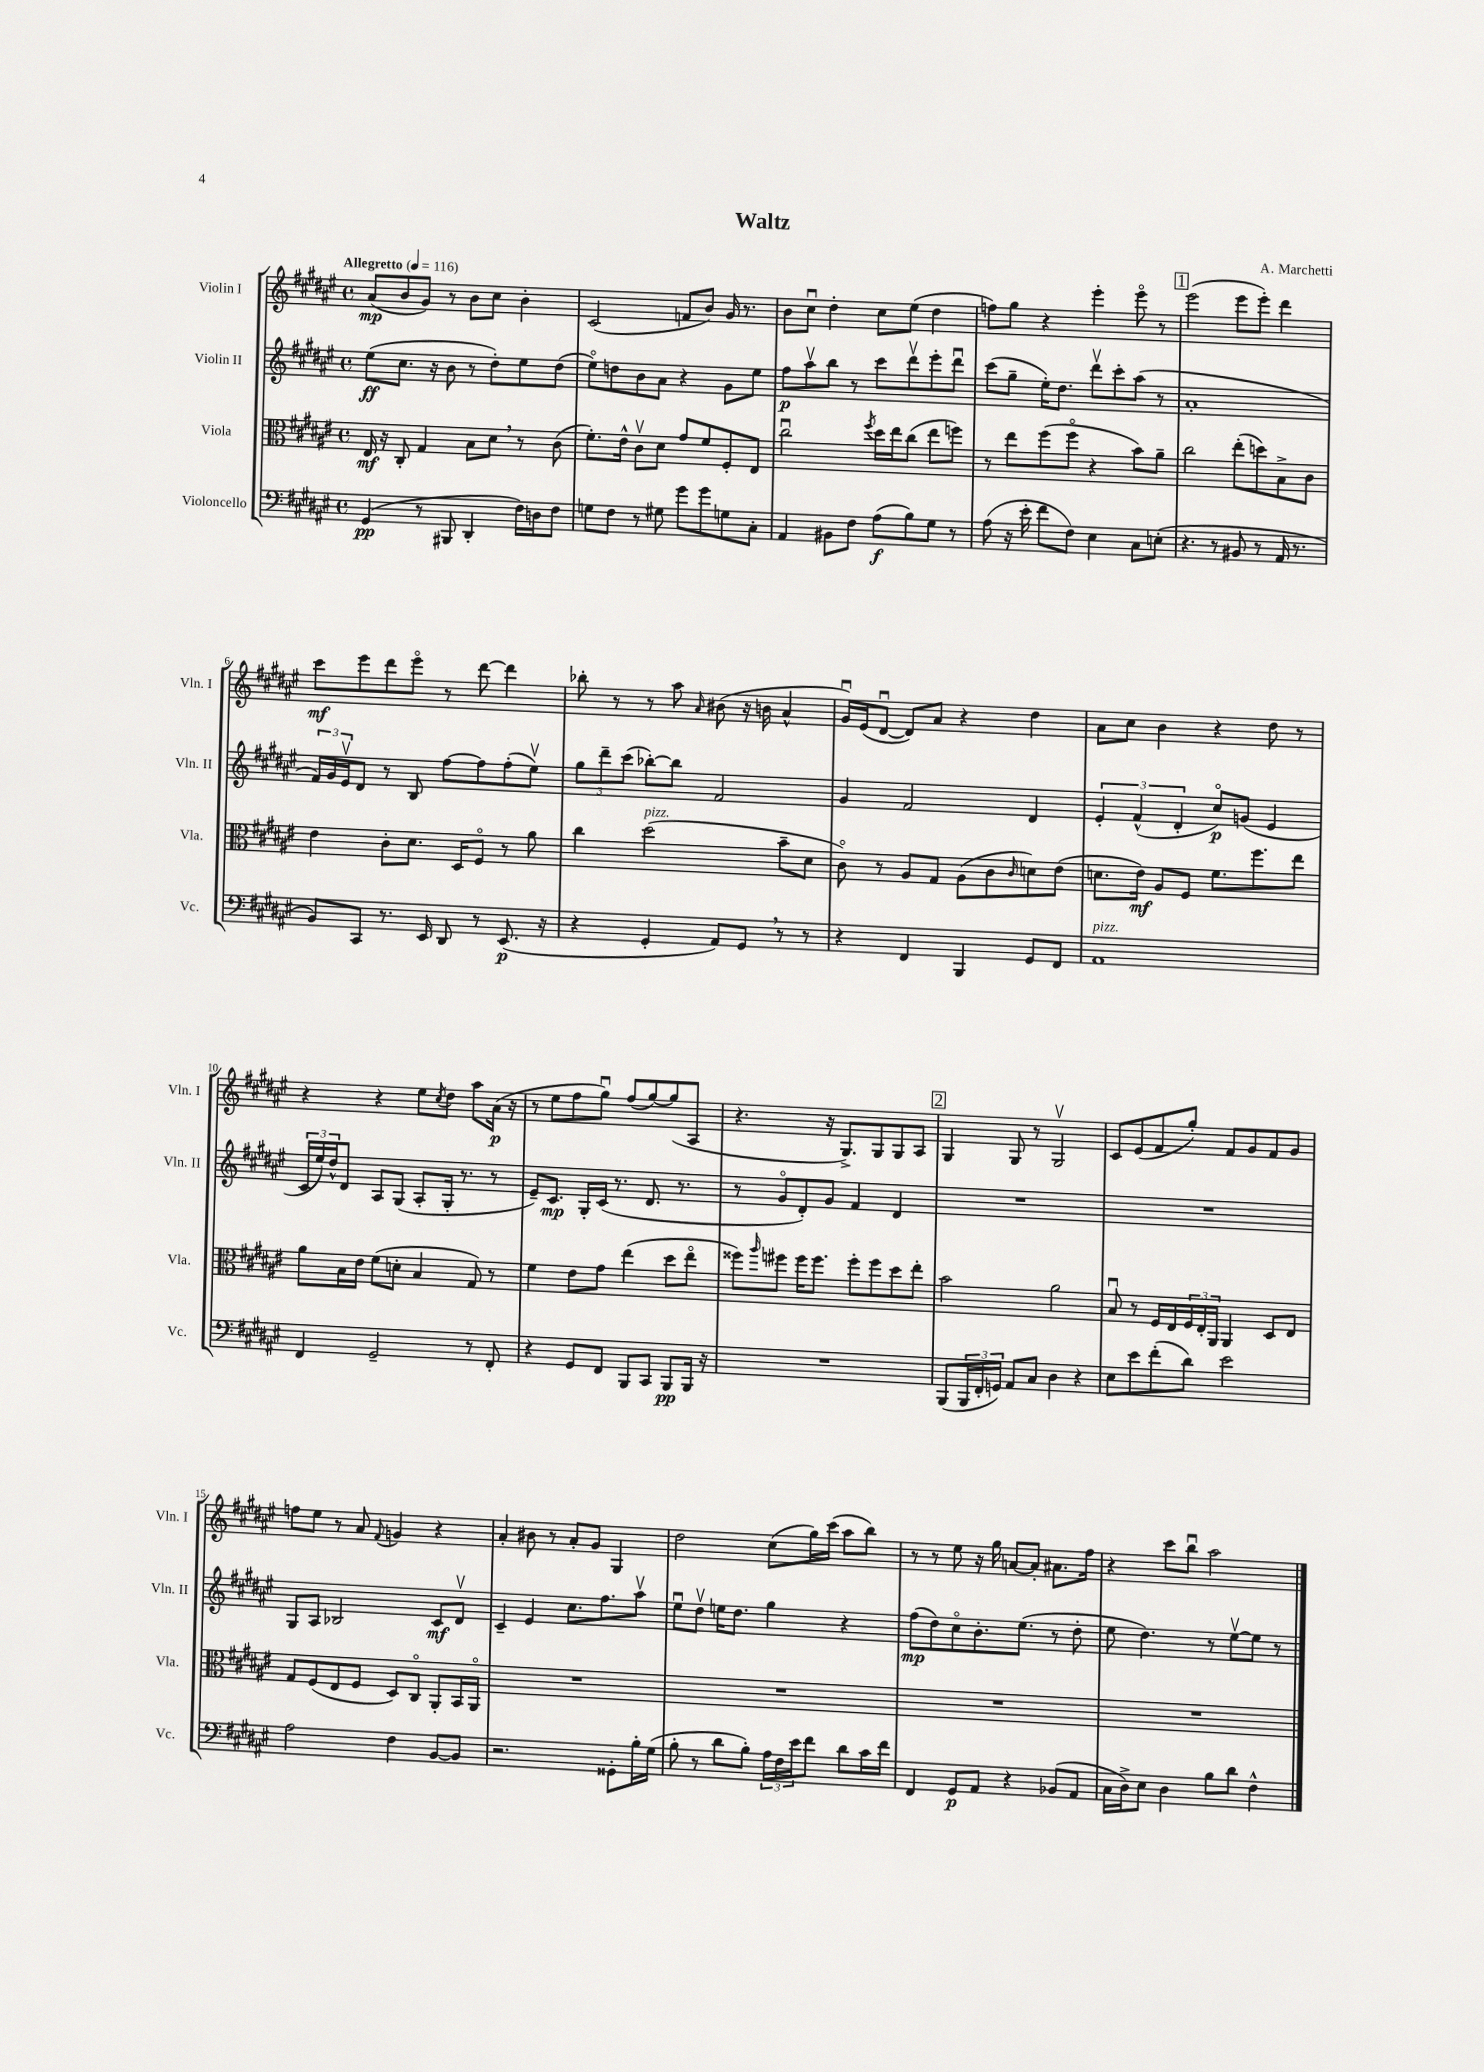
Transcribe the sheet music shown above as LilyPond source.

\header { title = "Waltz" composer = "A. Marchetti" }
<<
\new StaffGroup <<
\new Staff = "s0" \with { instrumentName = "Violin I" shortInstrumentName = "Vln. I" } {
    \clef treble \key fis \major \defaultTimeSignature \time 4/4 \tempo "Allegretto" 4 = 116
    ais'8\mp( b'8 gis'8) r8 b'8 cis''8 b'4-. |
    cis'2( f'8 b'8) gis'16 r8. |
    b'8 cis''8\downbow dis''4-. cis''8 eis''8( dis''4 |
    f''8) gis''8 r4 eis'''4-. eis'''8\flageolet r8 |
    \mark \markup { \box "1" } eis'''2( eis'''8 eis'''8-.) dis'''4 |
    cis'''8\mf eis'''8 dis'''8 eis'''8\flageolet r8 dis'''8~ dis'''4 |
    bes''8-. r8 r8 ais''8 \grace { ais'16 } bis'8( r16 b'16 ais'4-^ |
    gis'16\downbow) eis'16( dis'8~\downbow dis'8) ais'8 r4 dis''4 |
    ais'8 cis''8 b'4 r4 dis''8 r8 |
    r4 r4 eis''8 \acciaccatura { cis''8 } dis''8 ais''8 ais'16\p( r16 |
    r8 eis''8 fis''8 gis''8\downbow) fis''8( gis''8~) gis''8( ais8 |
    r4. r16 gis8.->) gis8 gis8 ais8 |
    \mark \markup { \box "2" } gis4 gis8 r8 gis2\upbow |
    cis'8 eis'8( fis'8 gis''8-.) fis'8 gis'8 fis'8 gis'8 |
    f''8 eis''8 r8 ais'8 \appoggiatura { fis'8 } g'4 r4 |
    ais'4-. bis'8 r8 ais'8-. gis'8 gis4 |
    dis''2 cis''8( gis''16) cis'''16( ais''8 b''8) |
    r8 r8 eis''8 r16 gis''16 a'8~ a'8-. ais'8. fis''16 |
    r4 cis'''8 b''8\downbow ais''2 \bar "|." |
}
\new Staff = "s1" \with { instrumentName = "Violin II" shortInstrumentName = "Vln. II" } {
    \clef treble \key fis \major \defaultTimeSignature \time 4/4
    eis''8\ff( cis''8. r16 b'8 r8 dis''8-.) eis''8 dis''8( |
    eis''8\flageolet) d''8 b'8 ais'8 r4 gis'8 eis''8 |
    fis''8\p ais''8\upbow b''8 r8 cis'''8 dis'''8\upbow eis'''8-. dis'''8\downbow |
    cis'''8( gis''8-- eis''16-.) dis''8. dis'''8\upbow cis'''8-. ais''8( r8 |
    \mark \markup { \box "1" } ais'1-. |
    \tuplet 3/2 { fis'16) gis'16 eis'16\upbow } dis'8 r8 b8 fis''8~ fis''8 fis''8-.( eis''8\upbow) |
    \tuplet 3/2 { gis''8 dis'''8-- cis'''8( } bes''8~-.) bes''8 fis'2 |
    gis'4 fis'2 dis'4 |
    \tuplet 3/2 { eis'4-. fis'4-^( dis'4-. } cis''8\flageolet\p) g'8( eis'4 |
    \tuplet 3/2 { cis'16 eis''16) dis''16-^ } dis'8 ais8 gis8( ais8-. gis16-. r8. r8 |
    eis'8--) cis'8.\mp gis16-. cis'16( r8. dis'8. r8. |
    r8 gis'8\flageolet dis'8-.) gis'8 fis'4 dis'4 |
    \mark \markup { \box "2" } R1 |
    R1 |
    gis8 ais8 bes2 cis'8\mf dis'8\upbow |
    cis'4-- eis'4 cis''8. fis''8. ais''8\upbow |
    eis''8\downbow dis''8\upbow e''16 dis''8. gis''4 r4 |
    fis''8\mp( dis''8) cis''8\flageolet b'8.-. eis''8.( r8 dis''8-. |
    eis''8 dis''4.) r8 eis''8~\upbow eis''8 r8 \bar "|." |
}
\new Staff = "s2" \with { instrumentName = "Viola" shortInstrumentName = "Vla." } {
    \clef alto \key fis \major \defaultTimeSignature \time 4/4
    eis16\mf r16 cis8-. gis4 b8 dis'8 \breathe r8 cis'8( |
    fis'8.-.) eis'16-^ cis'8\upbow dis'8 gis'8 fis'8 fis8-. eis8 |
    cis''2\downbow \acciaccatura { fis''8 } dis''16 eis''16 cis''8( eis''8 f''8) |
    r8 eis''8 fis''8( fis''8\flageolet r4 b'8) ais'8-- |
    \mark \markup { \box "1" } cis''2 eis''8-.( d''8) b8-> cis'8 |
    eis'4 cis'8-. dis'8. dis16 fis8\flageolet r8 ais'8 |
    cis''4 dis''2^\markup { \italic "pizz." }( b'8-- dis'8 |
    cis'8\flageolet) r8 ais8 gis8 ais8( cis'8 \grace { cis'16 } d'8) eis'8( |
    d'8. eis'16\mf) ais8 fis8 fis'8. fis''8. eis''8 |
    ais'8 b16 eis'16 fis'8( d'8-. b4 gis8) r8 |
    fis'4 eis'8 gis'8 eis''4( dis''8 eis''8\flageolet |
    fisis''8) \grace { ais''16 } fis''8 fis''16 fis''8. fis''8-. fis''8 dis''8 eis''8-. |
    \mark \markup { \box "2" } b'2 ais'2 |
    b8\downbow r8 fis16 eis16 \tuplet 3/2 { fis16 eis16-. ais,16 } ais,4 dis8 eis8 |
    gis8 fis8( eis8 fis8 dis8) cis8\flageolet ais,8-. b,16 ais,16\flageolet |
    R1 |
    R1 |
    R1 |
    R1 \bar "|." |
}
\new Staff = "s3" \with { instrumentName = "Violoncello" shortInstrumentName = "Vc." } {
    \clef bass \key fis \major \defaultTimeSignature \time 4/4
    gis,4\pp( r8 bis,,8 dis,4-. fis16) d16 fis8 |
    g8 fis8 r8 gis8 gis'8 gis'8 g8 cis8-. |
    ais,4 bis,8 fis8 ais8\f( b8) gis8 r8 |
    ais8( r16 eis'16-. fis'8 fis8) eis4 cis8 e8-.( |
    \mark \markup { \box "1" } r4. r8 bis,8 r8 ais,16 r8. |
    b,8) cis,8 r8. eis,16 dis,8 r8 eis,8.\p( r16 |
    r4 gis,4-. ais,8) gis,8 \breathe r8 r8 |
    r4 fis,4 b,,4 gis,8 fis,8 |
    ais,1^\markup { \italic "pizz." } |
    fis,4 gis,2-- r8 fis,8-. |
    r4 gis,8 fis,8 b,,8 cis,8 b,,8\pp b,,16 r16 |
    R1 |
    \mark \markup { \box "2" } b,,8( \tuplet 3/2 { b,,16 fis,16-. g,16) } ais,8 cis8 dis4 r4 |
    eis8 eis'8 fis'8-.( dis'8) eis'2 |
    ais2 fis4 b,8~ b,8 |
    r2. gisis,8-. b16-. gis16( |
    b8-. r8 dis'8 b8-.) \tuplet 3/2 { ais16 fis16 eis'16 } fis'8 dis'8 cis'16 fis'16 |
    fis,4 gis,8\p ais,8 r4 bes,8( ais,8 |
    cis16 dis16->) eis8 dis4 b8 dis'8 fis4-^ \bar "|." |
}
>>
>>
